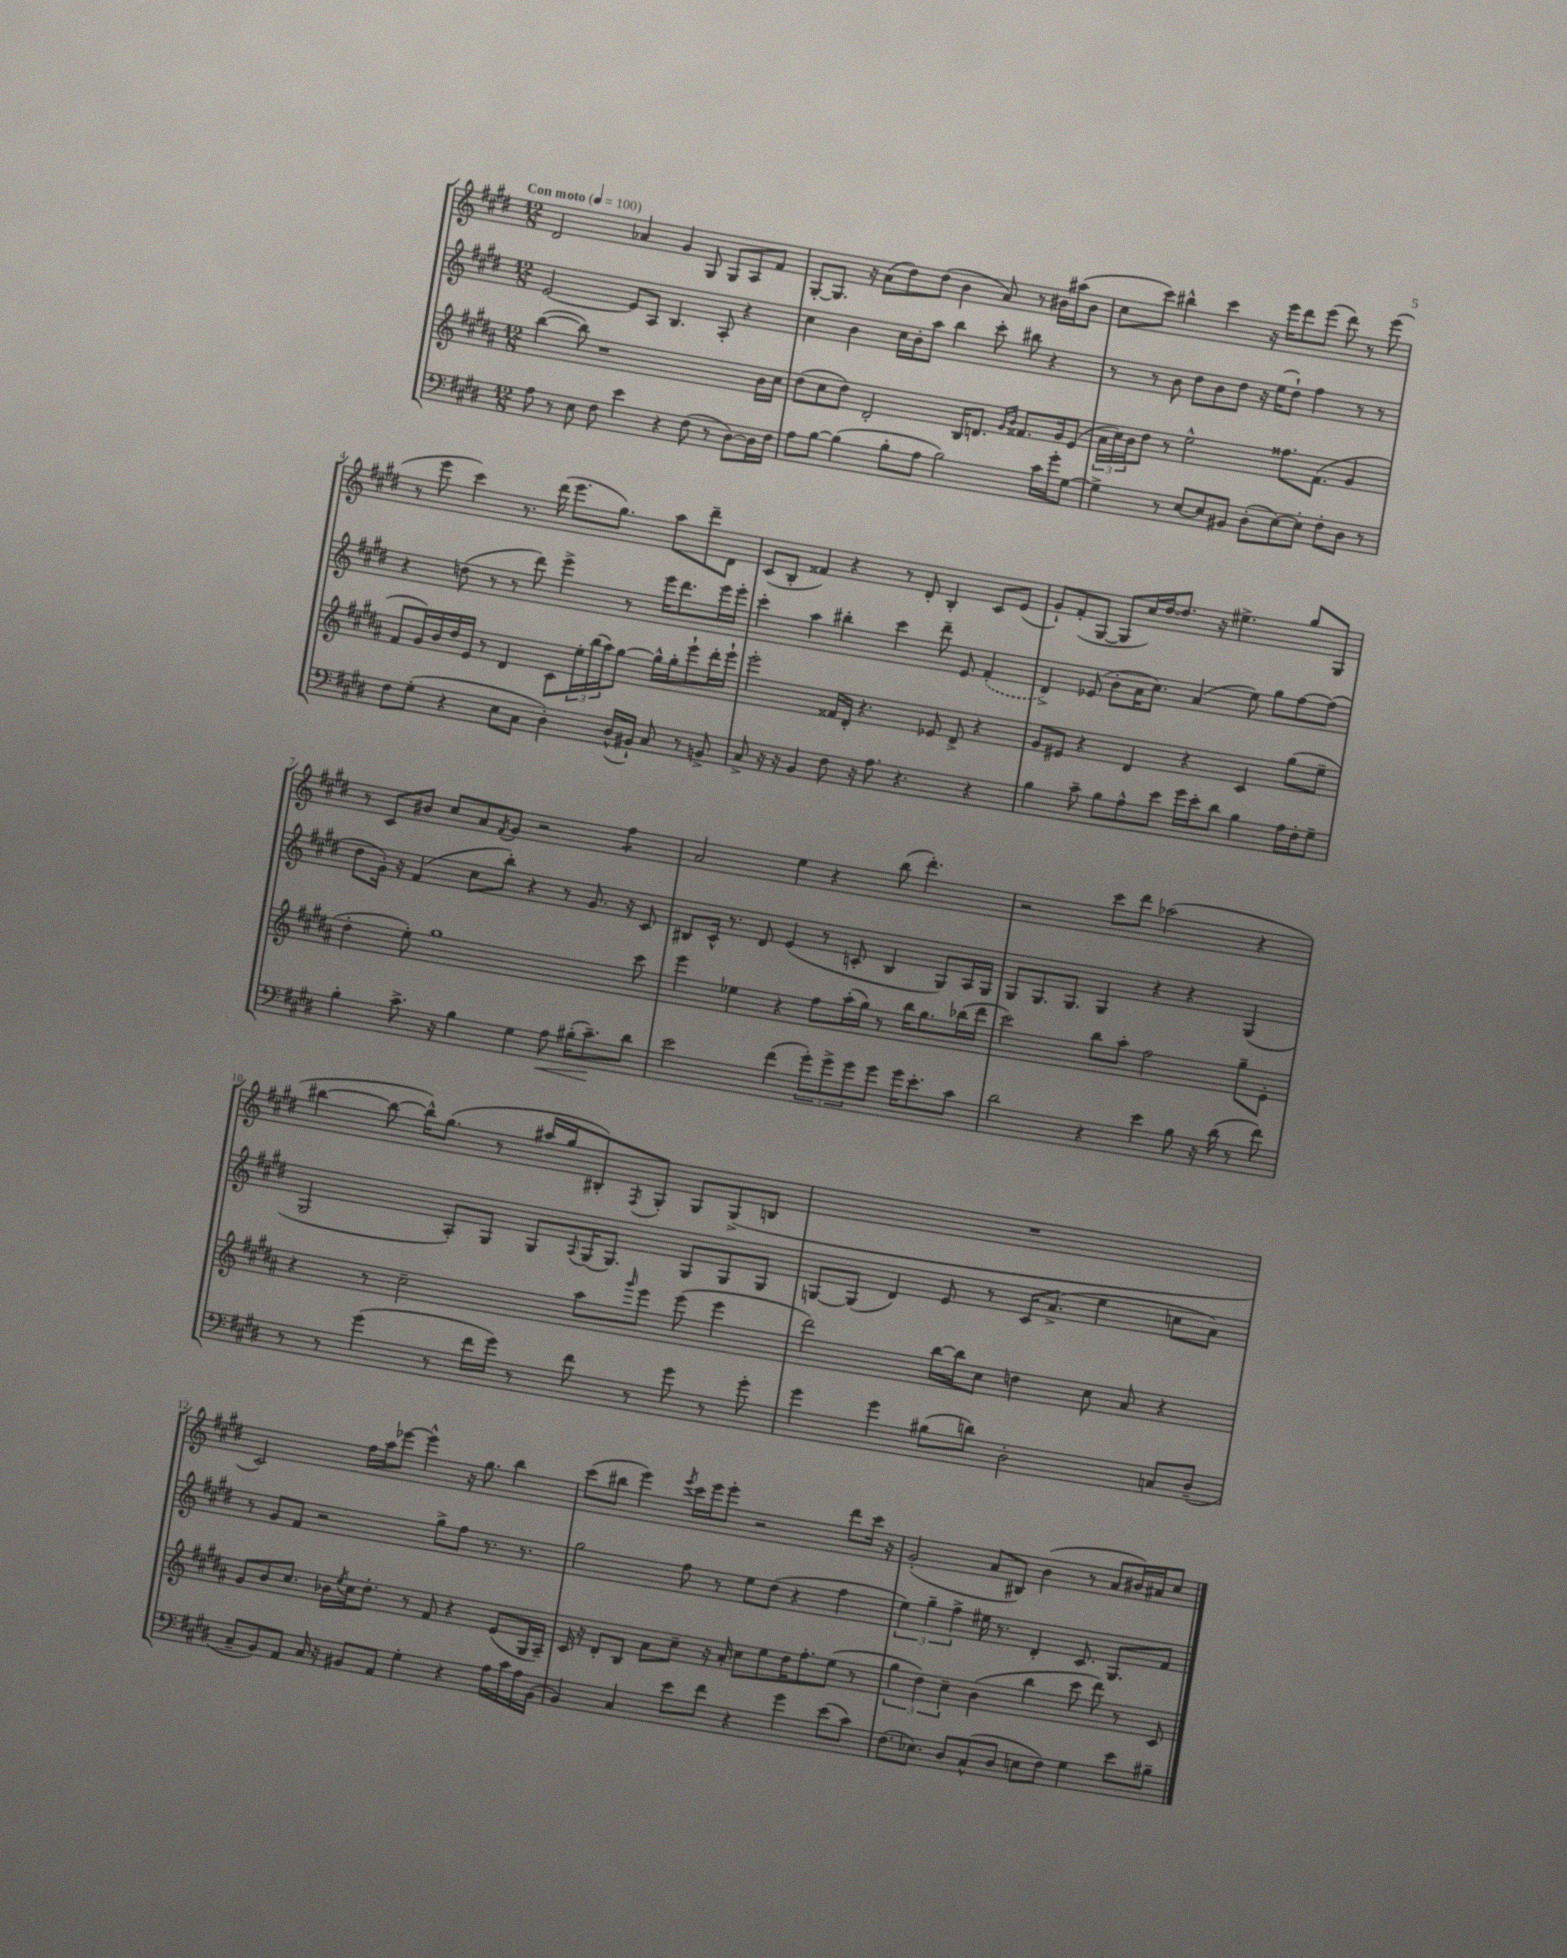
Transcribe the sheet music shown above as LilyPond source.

<<
\new StaffGroup <<
\new Staff = "s0" {
    \clef treble \key e \major \numericTimeSignature \time 12/8 \tempo "Con moto" 4 = 100
    dis'2 aes'4 gis'4 gis8 gis8 a8 fis'8 |
    gis8~-. gis8. r16 a'8( dis''8) dis''8( b'4 a'8) r8 bis'16 ais''16( bis'8 |
    cis''8 cis'''8) bis''4-^ cis'''4 r16 e'''16 dis'''8 e'''8( dis'''8) r8 e'''8( |
    r8 e'''8 cis'''4) r8. dis'''16( e'''8. gis''8.) a''8 dis'''8-- dis'8 |
    cis'8( b8-. fisis'4) r4 r8 dis'8-. b4-. cis'8 e'8( |
    gis'8-!) fis'8-.( gis8~ gis8 cis''16) dis''16~ dis''8. r16 eis''4.-> gis''8 gis8 |
    r8 cis'8 bis'8 cis''8 a'8 \acciaccatura { fis'8 } gis'8 r2 fis''4:8 |
    a'2 e''4 r4 b''8( dis'''4.-.) |
    r2 cis'''8 dis'''8 aes''2( r4 |
    bis''4~ bis''8~ bis''16-^) gis''8.( r8 ais''16 gis''16 bis8-.) \acciaccatura { fis8 } gis8-. gis8 gis8->( b8 |
    R1. |
    cis'2) fis''16 a''16 ees'''8~ ees'''4-^ r16 gis''8. b''4 |
    cis'''8( bis''8 e'''4) \acciaccatura { e'''8 } cis'''16 e'''16 e'''8-. r2 dis'''8 cis'''16 r16 |
    gis'2-.( a'8 bis8) b'4( r8 a'8 bis'16) ais'16 cis''8 \bar "|." |
}
\new Staff = "s1" {
    \clef treble \key e \major \numericTimeSignature \time 12/8
    e'2~ e'8 a8 b4. a8-. r4 |
    cis''4 b'4 cis''16 b'16-. a''8 b''4 cis'''8-. bis''8 r4 |
    r8 r8 b'8 dis''8 b'8 dis''8 r16 e''16( dis''8-!) fis''4 r8 r8 |
    r4 d''8( r8 r8 dis'''8) e'''4-> r8 e'''16 dis'''8. e'''16 e'''16-. |
    cis'''4-. a''4 bis''4-. cis'''4 dis'''8-- e'8 \once \slurDashed fis'4-.( |
    dis'4->) ees'8( b'8-. a'16 cis''8.) a'4( e''8) gis''8 fis''8~ fis''8( |
    dis''8 gis'16-.) r16 fis'4( cis''8 b''8-.) r4 r8 gis'8. r16 cis'8 |
    bis8 cis'16-^ r8. dis'8 e'4( r8 c'8-. bis4 gis8) a16 gis16 |
    gis8 gis8. gis8. gis4 r4 r4 gis4( |
    gis2 a8-.) gis8 gis8 \appoggiatura { a8 } gis16( gis8.) gis8 gis8 gis8 |
    g8~ g8( dis'4) e'8 r8 cis'16 a'8.->( e''4 c''8 a'8) |
    r8 gis'8 fis'8 r2 gis''8-> fis''8 r8. r8. |
    gis''2 fis''8 r8 e''8 dis''8( r4 fis''4 |
    \tuplet 3/2 { e''4) gis''4-- fis''4-> } eis''16 r8. dis'4-. cis'8. gis8. fis'8 \bar "|." |
}
\new Staff = "s2" {
    \clef treble \key b \major \numericTimeSignature \time 12/8
    b''4~( b''8) r1 b'16 cis''16 |
    dis''8( cis''8 dis''8) dis'2-. b16 d'8. \grace { gis'16 b'16 } fisis'8. gis'16 e'8( |
    \tuplet 3/2 { ais'16 cis''16) b'16 } dis''8 r8 e''2-^ fisis''8. fis'8.( gis'4 |
    fis'8 gis'16) b'16 dis''16 e'16 r8 dis'4 cis'8 \tuplet 3/2 { e''16-. b''16( ais''16) } gis''8~ gis''16-^ gis''16-. e'''8-! dis'''16-. e'''16-! |
    e'''2-. fisis'16 dis'16-. r4. ees'8 dis'8-> r4 |
    gis'8 eis'8 r4 dis'4 r4 cis'4 gis''8( e''8-- |
    dis''4-. e''8-.) gis''1 cis'''8 |
    e'''4 ees''4 r4 fis''8 ais''16-.( gis''16) r8 b''16 gis''8. bes''16( dis'''16 |
    cis'''2) b''8 ais''8-. fis''2 gis''8-- e'8-. |
    r4 r8 cis''2-- ais''8 \grace { gis'''16 } e'''8 e'''8( e'''4 |
    dis'''2) b''16~ b''16 cis''8 d''4 cis''8 ais'8 r4 |
    gis'8 b'8 cis''8. bes'16 \acciaccatura { e''8 } cis''16 dis''8.-. r8 fis'8 r4 e'8( gis16 ais16--) |
    cis'16 r16 dis'8-. b8 ais'8 cis''8-- r16 ais'16-. cis''8 e''8 dis''16 fis''8.-. e''8( r8 |
    \tuplet 3/2 { gis''4 dis''4) cis''4-- } b'4( b''4 cis'''8 dis'''8) r8 cis'8 \bar "|." |
}
\new Staff = "s3" {
    \clef bass \key e \major \numericTimeSignature \time 12/8
    a8 r8 e8 fis8 e'4 r4 fis8( r8 dis8~) dis16 fis16 |
    a8 b8~ b4( b8-. a8 b2) cis'16 gis'16-. gis8~ |
    gis4-> r8 e8~ e8 bis,8 dis8-.( e8~) e8-. fis8-. dis8 r8 |
    fis8 gis8-.( r4 e8 cis8 dis4-.) dis16-^( bis,16-!) cis8 r8 b,8-> |
    cis8-> r16 r16 b,4 fis8 r16 a8. r4. r4 |
    b4 cis'8-- b8 a8-^ e'8 gis'16 e'16-. dis'8 b4 a16 fis16-. gis8-- |
    b4-. cis'8.-> r16 b4 gis4 a8\< bis16-.( cis'8.--\!) dis'8 |
    e'2 fis'4( \tuplet 3/2 { gis'8-.) gis'8-> gis'8 } gis'8 gis'16 e'8.-. cis'8 |
    dis'2 r4 e'4 b8 r16 dis'16( r8 fis'8) |
    r8 r8 gis'4( r8 fis'16 gis'16) r8 fis'8 r8 gis'8 r8 gis'8-. |
    gis'4 gis'4 bis8( d'8) dis2-. c8 dis8--( |
    cis8-- b,8) a,8 cis16 r16 bis,8 a,8 gis4-. r4 a16 cis'16 a16 bis,16( |
    b,4) cis4 e'8 fis'8 r4 gis'4 e'8( cis'8) |
    fis8.( ees8.) dis8 cis8-^( dis8 e8 fis8) gis4 e'8 bis8-- \bar "|." |
}
>>
>>
